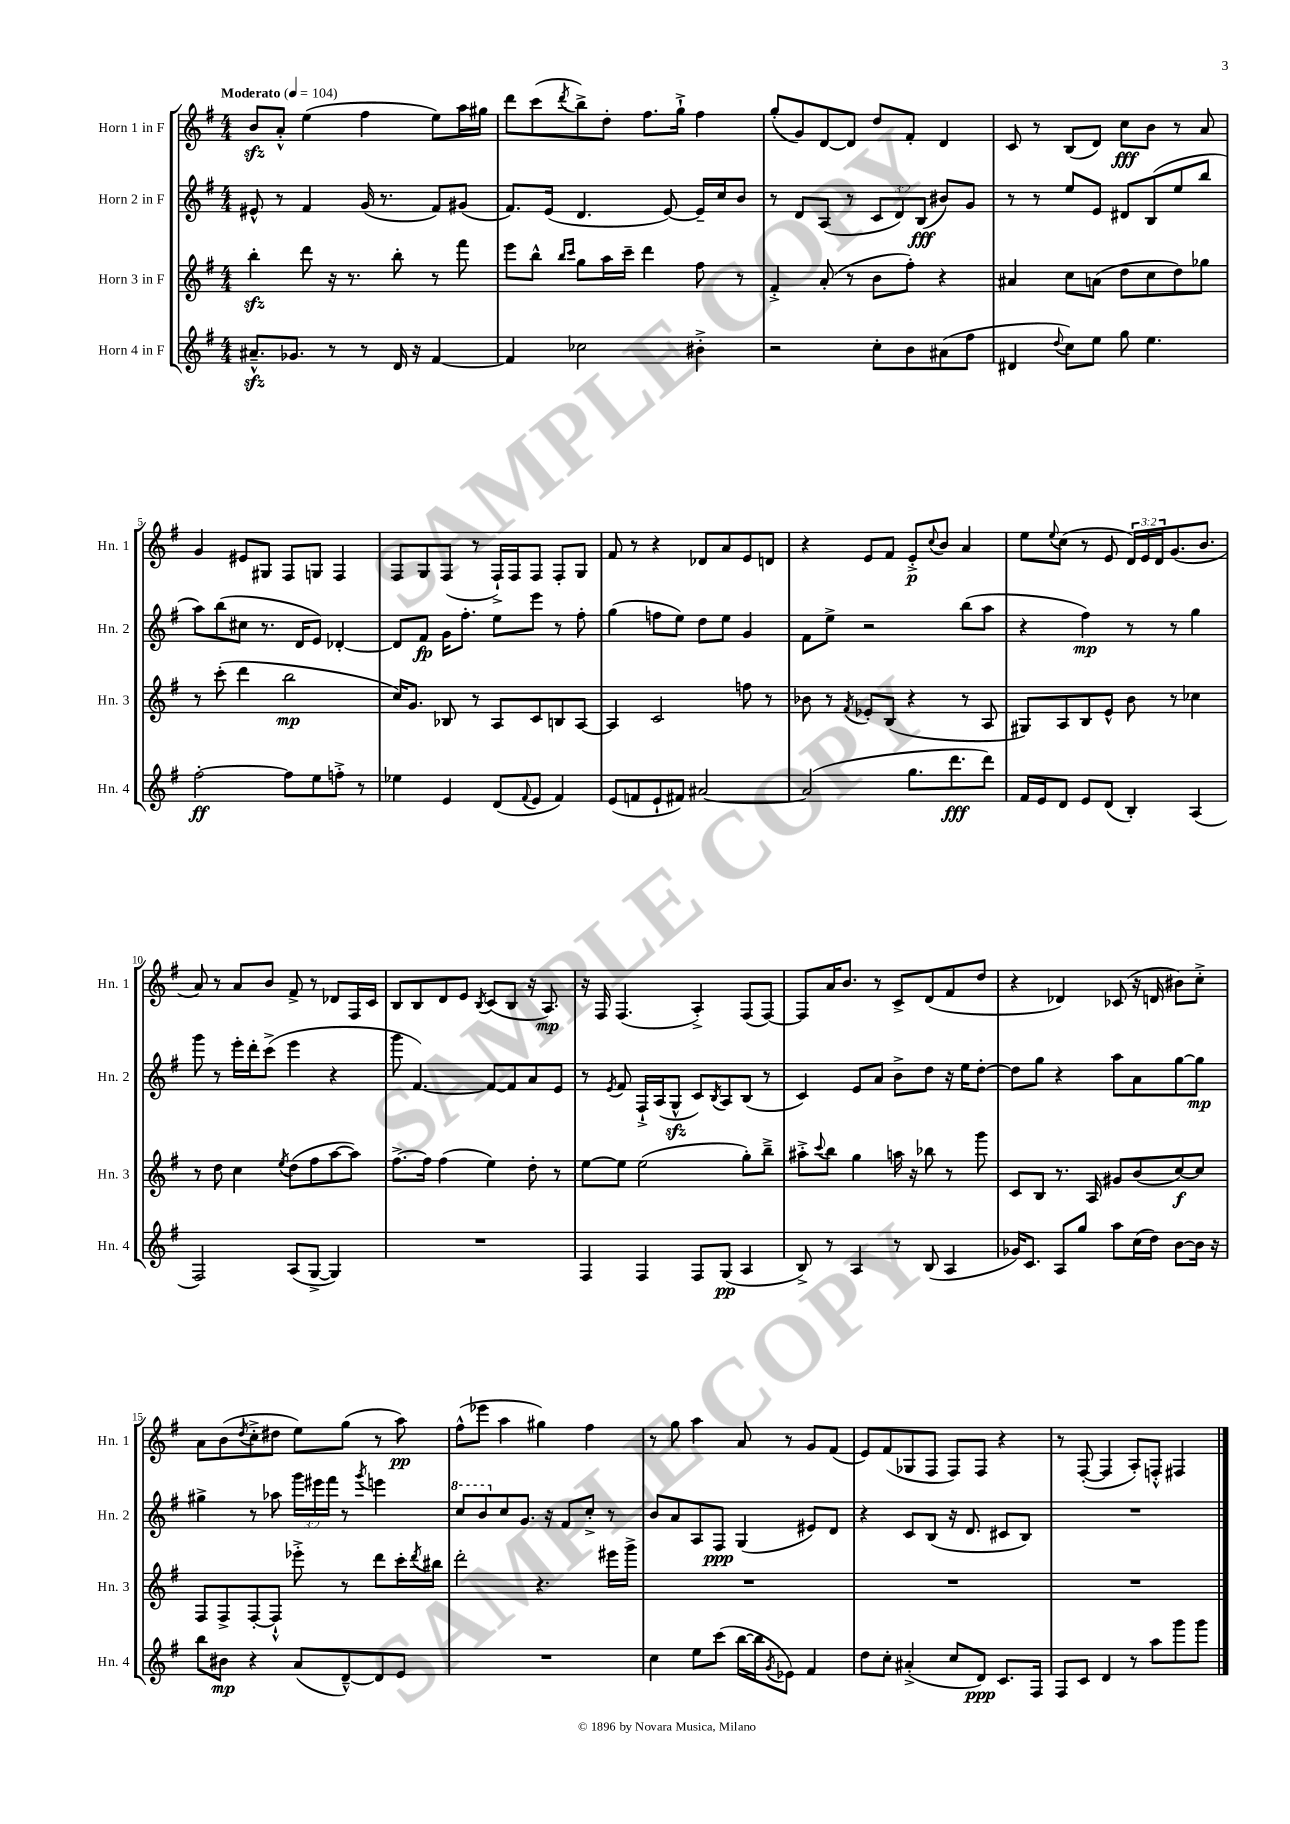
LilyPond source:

<<
\new StaffGroup <<
\new Staff = "s0" \with { instrumentName = "Horn 1 in F" shortInstrumentName = "Hn. 1" } {
    \clef treble \key g \major \numericTimeSignature \time 4/4 \override Staff.TupletNumber.text = #tuplet-number::calc-fraction-text \tempo "Moderato" 4 = 104
    b'8\sfz a'8-.-^ e''4( fis''4 e''8) a''16 gis''16 |
    d'''8 c'''8( \acciaccatura { d'''8 } b''8->) d''8-. fis''8. g''16-!-> fis''4 |
    g''8-.( g'8) d'8~ d'8 d''8 fis'8-. d'4 |
    c'8 r8 b8( d'8) c''8\fff b'8 r8 a'8 |
    g'4 eis'8 gis8 fis8 g8 fis4 |
    fis8 g8 fis8( r8 fis16-!->) fis16 fis8 fis8-. g8 |
    fis'8 r8 r4 des'8 a'8 e'8 d'8 |
    r4 e'8 fis'8 e'8-.->\p \appoggiatura { c''8 } b'8 a'4 |
    e''8 \appoggiatura { e''8 } c''8( r8 e'8 \tuplet 3/2 { d'16) e'16 d'16 } g'8.( b'8. |
    a'8) r8 a'8 b'8 fis'8-> r8 des'8 fis16 c'16 |
    b8 b8 d'8 e'8 \acciaccatura { b8 } c'8( b8 r16 a8.\mp) |
    r16 fis16 fis4.( a4-.->) fis8( fis8~) |
    fis8 a'16 b'8. r8 c'8-> d'8( fis'8 d''8 |
    r4 des'4) ces'8( r16 d'16 bis'8) c''8-.-> |
    a'8 b'8( \acciaccatura { d''8 } c''8-.-> dis''8 e''8) g''8( r8 a''8\pp) |
    fis''8-^( ees'''8 a''4 gis''4) fis''4 |
    r8 g''8 a''4 a'8 r8 g'8 fis'8( |
    e'8) fis'8( ges8 fis8 fis8) fis8 r4 |
    r8 fis8~-.( fis4 a8-.) f8-.-^ fis4 \bar "|." |
}
\new Staff = "s1" \with { instrumentName = "Horn 2 in F" shortInstrumentName = "Hn. 2" } {
    \clef treble \key g \major \numericTimeSignature \time 4/4 \override Staff.TupletNumber.text = #tuplet-number::calc-fraction-text
    eis'8-^ r8 fis'4 g'16( r8. fis'8) gis'8( |
    fis'8.) e'16( d'4. e'8~) e'16-- c''16 b'8 |
    r8 d'8 a8( r8 \tuplet 3/2 { c'8 d'8) b8\fff( } bis'8) g'8 |
    r8 r8 e''8 e'8 dis'8 b8( e''8 b''8 |
    a''8) b''8( cis''8 r8. d'16 e'8) des'4~-. |
    des'8 fis'8\fp g'16 fis''8.-. e''8 e'''8 r8 fis''8-. |
    g''4( f''8 e''8) d''8 e''8 g'4 |
    fis'8 e''8-> r2 b''8( a''8 |
    r4 fis''4\mp) r8 r8 g''4 |
    g'''8 r8 e'''16-. d'''16-. c'''8->( e'''4 r4 |
    g'''8 fis'4.~) fis'8~ fis'8 a'8 e'8 |
    r8 \acciaccatura { e'8 } fis'8 fis16-!-> a16( g8-^\sfz c'8) \acciaccatura { b8 } a8 b8( r8 |
    c'4) e'8 a'8 b'8-> d''8 r16 e''16 d''8~-. |
    d''8 g''8 r4 a''8 a'8 g''8~ g''8\mp |
    gis''4-> r8 aes''8 \tuplet 3/2 { g'''16 eis'''16 fis'''16 } r8 \acciaccatura { g'''8 } e'''4 |
    \ottava #1 c'''8 b''8 \ottava #0 c''8 g'8. r16 fis'8 c''8-.-> r8 |
    b'8 a'8 a8 fis8\ppp g4( eis'8) d'8 |
    r4 c'8 b8( r16 d'8. cis'8 b8) |
    R1 \bar "|." |
}
\new Staff = "s2" \with { instrumentName = "Horn 3 in F" shortInstrumentName = "Hn. 3" } {
    \clef treble \key g \major \numericTimeSignature \time 4/4
    b''4-.\sfz d'''8 r16 r8. b''8-. r8 fis'''8 |
    e'''8 b''8-^ \grace { b''16 c'''16 } g''8 a''16 c'''16-- d'''4 fis''8 r8 |
    fis'4-.-> a'8-.( r8 b'8 fis''8-.) r4 |
    ais'4 c''8 a'8( d''8 c''8 d''8) ges''8 |
    r8 c'''8-.( d'''4 b''2\mp |
    c''16) g'8. bes8 r8 a8 c'8 b8 a8~ |
    a4 c'2 f''8 r8 |
    bes'8 r8 \acciaccatura { fis'8 } ees'8-. b8( r4 r8 a8 |
    gis8) a8 b8 e'8-^ b'8 r8 ces''4 |
    r8 d''8 c''4 \acciaccatura { e''8 } d''8( fis''8 a''8~ a''8) |
    fis''8.~-> fis''16 fis''4( e''4) d''8-. r8 |
    e''8~ e''8 e''2( g''8-.) b''8---> |
    ais''8-.-> \appoggiatura { c'''8 } b''8 g''4 a''16 r16 bes''8 r8 g'''8 |
    c'8 b8 r8. a16 gis'8 b'8( c''8~\f) c''8 |
    fis8 fis8-> fis8~-. fis8-!-^ ees'''8-.-> r8 d'''8 c'''16-. \acciaccatura { d'''8 } bis''16 |
    d'''2-. r4. eis'''16 g'''16-> |
    R1 |
    R1 |
    R1 \bar "|." |
}
\new Staff = "s3" \with { instrumentName = "Horn 4 in F" shortInstrumentName = "Hn. 4" } {
    \clef treble \key g \major \numericTimeSignature \time 4/4
    ais'8.---^\sfz ges'8. r8 r8 d'16 r16 fis'4~ |
    fis'4 ces''2 bis'4-.-> |
    r2 c''8-. b'8 ais'8( fis''8 |
    dis'4 \appoggiatura { d''8 } c''8) e''8 g''8 e''4. |
    fis''2~-.\ff fis''8 e''8 f''8-.-> r8 |
    ees''4 e'4 d'8( \appoggiatura { fis'8 } e'8 fis'4) |
    e'8( f'8 e'8-! fis'8) ais'2~ |
    ais'2( g''8. d'''8.\fff d'''8) |
    fis'16 e'16 d'8 e'8 d'8( b4-.) a4( |
    fis2) a8( g8~-> g4) |
    R1 |
    fis4 fis4 fis8 g8\pp( a4 |
    b8->) r8 a4 r8 b8( a4 |
    ges'16) c'8. a8 g''8 a''8 c''16( d''16) b'8~ b'16 r16 |
    b''8 bis'8\mp r4 a'8( d'8~---^) d'8 e'8 |
    R1 |
    c''4 e''8 c'''8( b''16~ b''16 \acciaccatura { g'8 } ees'8) fis'4 |
    d''8 c''8-. ais'4-.->( c''8 d'8\ppp) c'8. fis16 |
    fis8 c'8 d'4 r8 a''8 g'''8 g'''8 \bar "|." |
}
>>
>>
